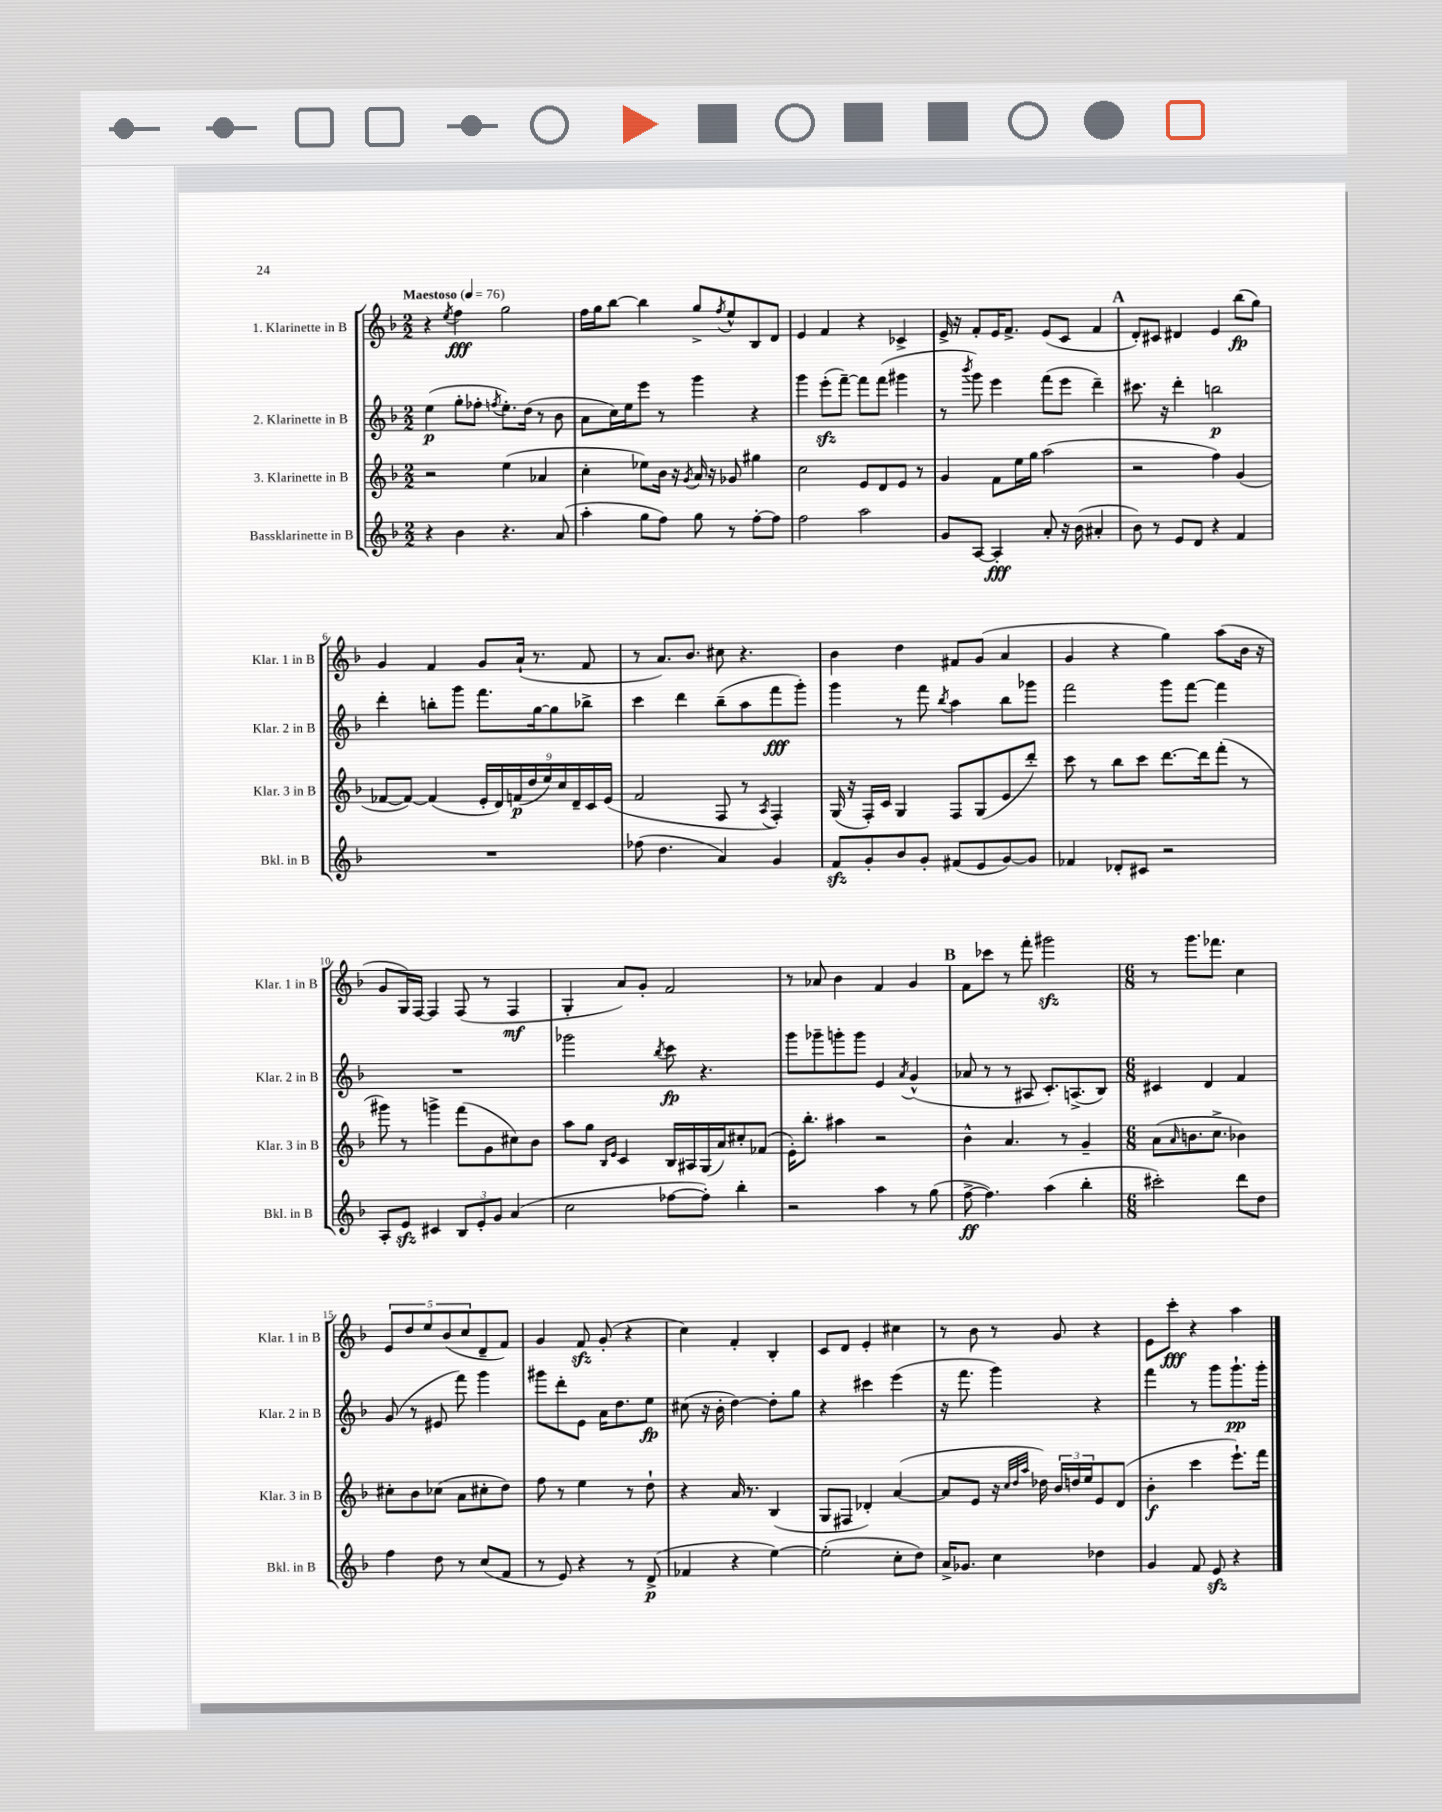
<<
\new StaffGroup <<
\new Staff = "s0" \with { instrumentName = "1. Klarinette in B" shortInstrumentName = "Klar. 1 in B" } {
    \clef treble \key f \major \numericTimeSignature \time 2/2 \tempo "Maestoso" 4 = 76
    r4 \acciaccatura { e''8 } f''4\fff g''2 |
    f''16 g''16 bes''8~ bes''4 g''8-> \acciaccatura { f''8 } e''8-^ bes8 d'8 |
    e'4 f'4 r4 ces'4-> |
    e'16-> r16 f'8-. e'16 f'8.-> e'8( c'8 f'4 |
    \mark \markup { \bold "A" } d'8-.) cis'8 dis'4 e'4 bes''8\fp( g''8) |
    g'4 f'4 g'8 a'16-!( r8. f'8 |
    r8 a'8.) bes'8. cis''8 r4. |
    bes'4 d''4 fis'8 g'8( a'4 |
    g'4 r4 g''4) a''8( bes'16 r16 |
    g'8 g16) f16~ f4 f8( r8 f4\mf |
    g4-. a'8) g'8-. f'2 |
    r8 aes'8 bes'4 f'4 g'4 |
    \mark \markup { \bold "B" } f'8 ces'''8 r8 f'''8-. gis'''2\sfz |
    \numericTimeSignature \time 6/8 r8 g'''8. fes'''8. c''4 |
    \tuplet 5/4 { e'8 d''8 e''8 bes'8( c''8 } d'8-- f'8) |
    g'4 f'8\sfz g'8-.( r4 |
    c''4) f'4-. bes4-. |
    c'8 d'8 e'4-. cis''4 |
    r8 bes'8 r8 g'8 r4 |
    e'8 c'''8-.\fff r4 a''4 \bar "|." |
}
\new Staff = "s1" \with { instrumentName = "2. Klarinette in B" shortInstrumentName = "Klar. 2 in B" } {
    \clef treble \key f \major \numericTimeSignature \time 2/2
    e''4\p( g''8-. fes''8-. \acciaccatura { f''8 } e''8.-.) d''16( r8 bes'8 |
    a'8 c''16) e''16 e'''8 r8 g'''4 r4 |
    g'''4 e'''8-.\sfz( f'''8~--) f'''8 f'''8( gis'''4 |
    r8 \acciaccatura { bes'''8 } g'''8) e'''4 f'''8( e'''8 d'''4--) |
    \mark \markup { \bold "A" } cis'''8. r16 d'''4-. b''2\p |
    d'''4-. b''8-. g'''8 f'''8. g''16~ g''8 bes''8-> |
    c'''4 d'''4 bes''8--( a''8 f'''8\fff g'''8-.) |
    g'''4 r8 f'''8 \acciaccatura { bes''8 } a''4 bes''8 ges'''8 |
    f'''2 g'''8 f'''8~ f'''4 |
    R1 |
    ges'''2 \acciaccatura { bes''8 } c'''8\fp r4. |
    g'''8 ges'''8-- g'''8-. g'''8 e'4 \acciaccatura { a'8 } g'4-^( |
    \mark \markup { \bold "B" } aes'8 r8 r8 ais8 c'8.-.) a8.->( bes8) |
    \numericTimeSignature \time 6/8 cis'4 d'4 f'4 |
    g'8( r8 eis'8 f'''8) g'''4 |
    gis'''8 d'''8-. e'8 a'16 d''8. e''8\fp |
    cis''8( r16 bes'16-. d''4~) d''8-. g''8 |
    r4 cis'''4 e'''4( |
    r16 f'''8. g'''4) r4 |
    f'''4 r8 g'''8 g'''8.-!\pp g'''16-. \bar "|." |
}
\new Staff = "s2" \with { instrumentName = "3. Klarinette in B" shortInstrumentName = "Klar. 3 in B" } {
    \clef treble \key f \major \numericTimeSignature \time 2/2
    r2 e''4( aes'4 |
    c''4-. ees''8) bes'16 r16 \acciaccatura { g'8 } a'16 r16 ges'8 gis''4 |
    c''2 e'8 d'8 e'8 r8 |
    g'4 f'8 e''16 g''16 a''2( |
    \mark \markup { \bold "A" } r2 f''4) g'4( |
    fes'8~ fes'8~) fes'4( \tuplet 9/8 { e'16-. d'16) f'16\p( d''16 e''16) c''16 d'16-- c'16 e'16( } |
    f'2 f8 r8 \acciaccatura { a8 } f4-.) |
    g16( r16 f16-.) c'16 g4 f8 g8( e'8 d'''8-.) |
    c'''8 r8 bes''8 c'''8 d'''8.~ d'''16 f'''8-.( r8 |
    gis'''8) r8 g'''4-> f'''8( g'8 cis''8) bes'8 |
    a''8 g''8 \grace { bes16 e'16 } c'4 bes16 ais16 g16( a'16) cis''8-. fes'8( |
    e'16-.) bes''8.-. ais''4 r2 |
    \mark \markup { \bold "B" } bes'4-^ a'4. r8 g'4-- |
    \numericTimeSignature \time 6/8 a'8( \grace { a'16 } b'8. c''8.-> bes'4) |
    cis''8-. bes'8 ces''8( a'8 cis''8-. d''8) |
    f''8 r8 e''4 r8 d''8-! |
    r4 a'16 r8. bes4( |
    g8 fis8 des'4-.) a'4~( |
    a'8 e'8 r16 \grace { c''32 d''32 a''32 } des''16) \tuplet 3/2 { bes'16 d''16 e''16 } e'8 d'8( |
    bes'4-.\f c'''4 e'''8.-!) f'''16 \bar "|." |
}
\new Staff = "s3" \with { instrumentName = "Bassklarinette in B" shortInstrumentName = "Bkl. in B" } {
    \clef treble \key f \major \numericTimeSignature \time 2/2
    r4 bes'4 r4. a'8( |
    a''4-. g''8 f''8) g''8 r8 f''8~-. f''8 |
    f''2 a''2 |
    g'8 a8~ a4-.\fff a'8-. r16 bes'16( ais'4-. |
    \mark \markup { \bold "A" } bes'8) r8 e'8 d'8 r4 f'4 |
    R1 |
    fes''8( d''4. a'4) g'4 |
    f'8\sfz g'8-. bes'8 g'8-. fis'8( e'8 g'8~) g'8 |
    fes'4 des'8-. cis'8 r2 |
    a8-. e'8\sfz cis'4 \tuplet 3/2 { bes8 e'8-. g'8 } a'4( |
    c''2 fes''8~ fes''8-.) bes''4-. |
    r2 a''4 r8 g''8( |
    \mark \markup { \bold "B" } f''8~->\ff f''4.) a''4( bes''4-. |
    \numericTimeSignature \time 6/8 cis'''2-.) d'''8 d''8 |
    f''4 d''8 r8 c''8( f'8 |
    r8 e'8) r4 r8 d'8->\p( |
    fes'4 r4 e''4~) |
    e''2-.( c''8-. d''8) |
    a'16-> ges'8. c''4 des''4 |
    g'4 f'8 e'8\sfz r4 \bar "|." |
}
>>
>>
